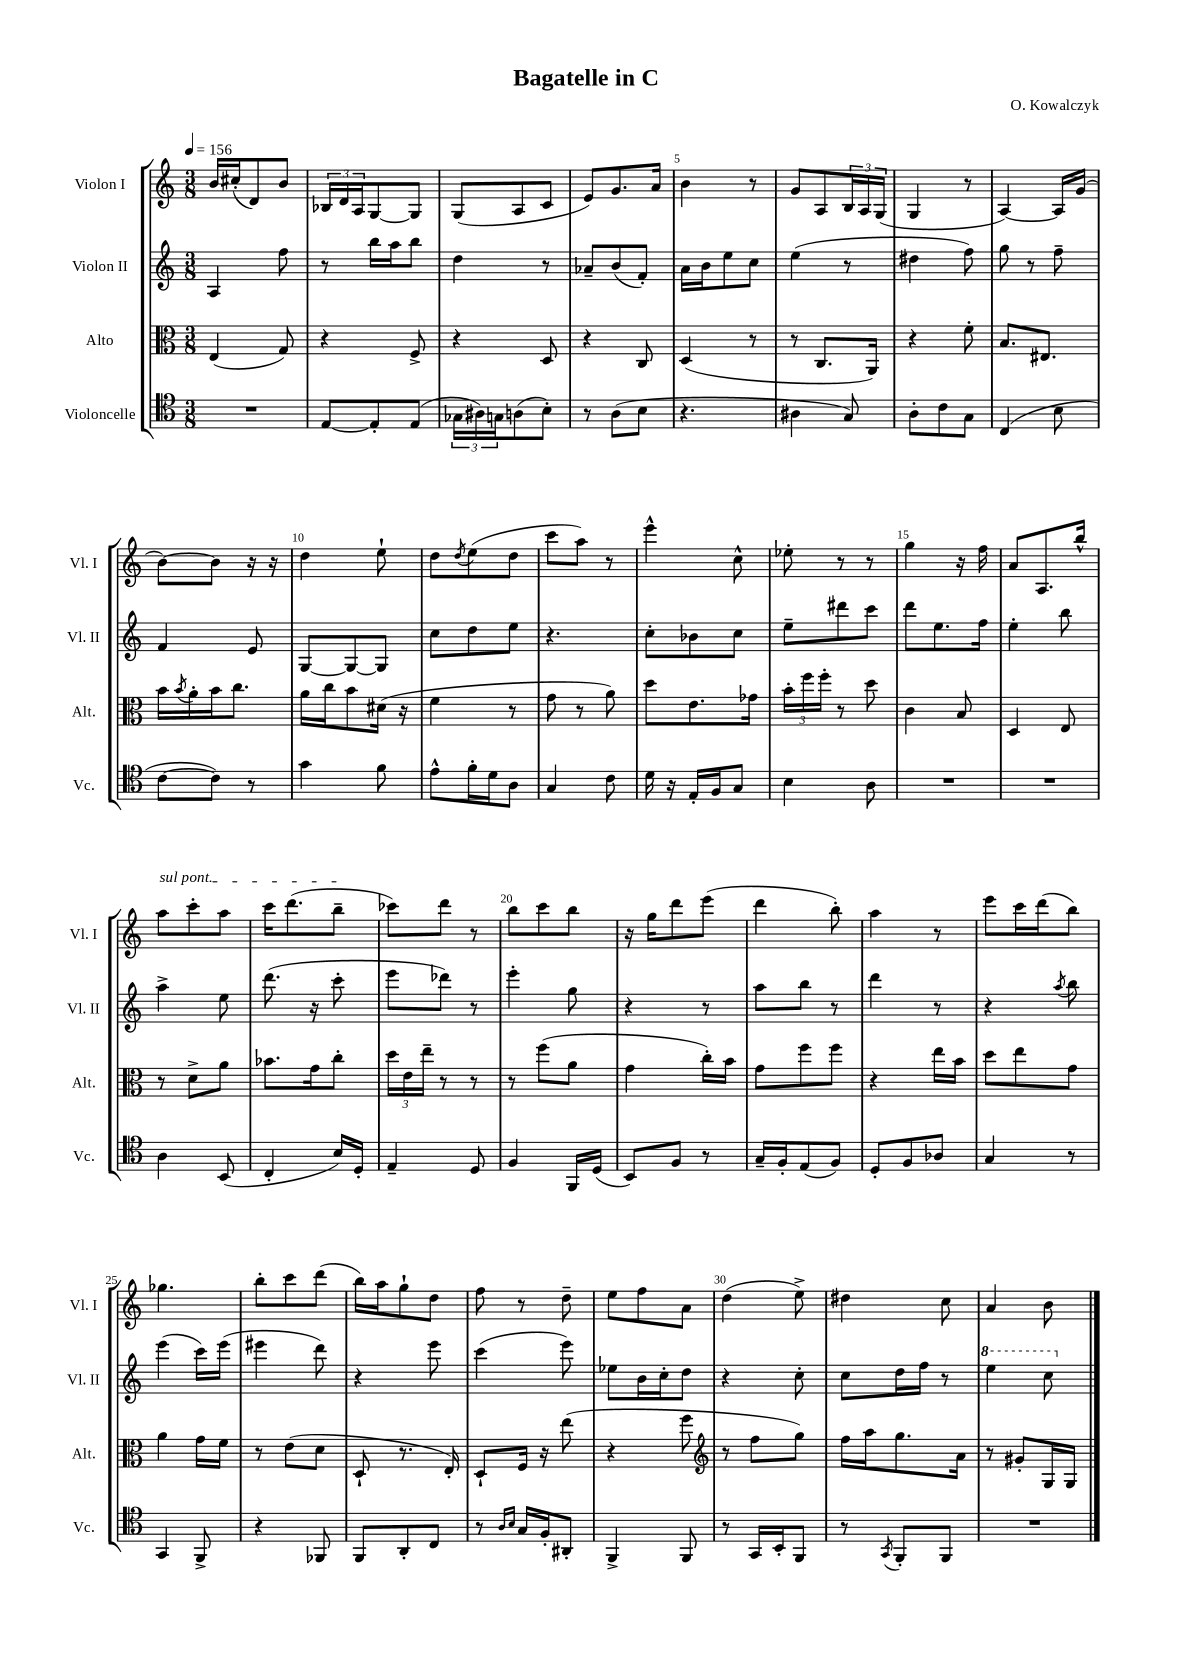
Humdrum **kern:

**kern	**kern	**kern	**kern
*staff4	*staff3	*staff2	*staff1
*clefC4	*clefC3	*clefG2	*clefG2
*k[]	*k[]	*k[]	*k[]
*M3/8	*M3/8	*M3/8	*M3/8
*MM156	*MM156	*MM156	*MM156
4.r	(4E	4A	16b
.	.	.	(16cc#'
.	.	.	8d)
.	8G)	8ff	8b
=	=	=	=
[8E	4r	8r	24B-
.	.	.	24d
.	.	.	24A
8E']	.	16bb	[8G
.	.	16aa	.
(8E	8F^	8bb	8G]
=	=	=	=
24G-	4r	4dd	(8G
24A#)	.	.	.
24G	.	.	.
(8A	.	.	8A
8B')	8D	8r	8c
=	=	=	=
8r	4r	8a-~	8e)
(8A	.	(8b	8.g
8B	8C	8f')	.
.	.	.	16a
=	=	=	=
4.r	(4D	16a	4b
.	.	16b	.
.	.	8ee	.
.	8r	8cc	8r
=	=	=	=
4A#	8r	(4ee	8g
.	8.C	.	8A
8G)	.	8r	24B
.	.	.	24A
.	16AA)	.	.
.	.	.	(24G
=	=	=	=
8A'	4r	4dd#	4G
8c	.	.	.
8G	8f'	8ff)	8r
=	=	=	=
(4C	8.B	8gg	[4A)
.	.	8r	.
.	8.E#	.	.
8B	.	8ff~	16A]
.	.	.	(16g
=	=	=	=
[8c	16b	4f	[8b)
.	8qb	.	.
.	16a'	.	.
8c])	16b	.	8b]
.	8.cc	.	.
8r	.	8e	16r
.	.	.	16r
=	=	=	=
4g	16a	[8G	4dd
.	16cc	.	.
.	8b	8G_	.
8f	(16d#	8G]	8ee`
.	16r	.	.
=	=	=	=
8e^^	4f	8cc	8dd
.	.	.	8qdd
16f'	.	8dd	(8ee
16d	.	.	.
8A	8r	8ee	8dd
=	=	=	=
4G	8g	4.r	8ccc
.	8r	.	8aa)
8c	8a)	.	8r
=	=	=	=
16d	8dd	8cc'	4eee^^
16r	.	.	.
16E'	8.e	8b-	.
16F	.	.	.
8G	.	8cc	8cc^^
.	16g-	.	.
=	=	=	=
4B	24b'	8ee~	8ee-'
.	24ff	.	.
.	24ff'	.	.
.	8r	8ddd#	8r
8A	8dd	8ccc	8r
=	=	=	=
4.r	4c	8ddd	4gg
.	.	8.ee	.
.	8B	.	16r
.	.	16ff	16ff
=	=	=	=
4.r	4D	4ee'	8a
.	.	.	8.A
.	8E	8bb	.
.	.	.	16bb^^
=	=	=	=
4A	8r	4aa^	8aa
.	8d^	.	8ccc'
(8BB	8a	8ee	8aa
=	=	=	=
4C'	8.b-	(8.ddd	16ccc
.	.	.	(8.ddd
.	16g	16r	.
16B)	8cc'	8ccc'	8bb~
16D'	.	.	.
=	=	=	=
4E~	24dd	8eee	8ccc-)
.	24e	.	.
.	24ee~	.	.
.	8r	8ddd-)	8ddd
8D	8r	8r	8r
=	=	=	=
4F	8r	4eee'	8bb
.	(8ff	.	8ccc
16FF	8a	8gg	8bb
(16D	.	.	.
=	=	=	=
8BB)	4g	4r	16r
.	.	.	16gg
8F	.	.	8ddd
8r	16cc')	8r	(8eee
.	16b	.	.
=	=	=	=
16G~	8g	8aa	4ddd
16F'	.	.	.
(8E	8ff	8bb	.
8F)	8ff	8r	8bb')
=	=	=	=
8D'	4r	4ddd	4aa
8F	.	.	.
8A-	16ee	8r	8r
.	16b	.	.
=	=	=	=
4G	8dd	4r	8eee
.	8ee	.	16ccc
.	.	.	(16ddd
.	.	8qaa	.
8r	8g	8bb	8bb)
=	=	=	=
4GG	4a	(4eee	4.gg-
8FF^	16g	16ccc)	.
.	16f	(16eee	.
=	=	=	=
4r	8r	4eee#	8bb'
.	(8e	.	8ccc
8FF-	8d	8ddd)	(8ddd
=	=	=	=
8FF	8D`	4r	16bb)
.	.	.	16aa
8AA'	8.r	.	8gg`
8C	.	8eee	8dd
.	16E')	.	.
=	=	=	=
8r	8D`	(4ccc	8ff
16qqA	.	.	.
16qqB	.	.	.
16G	16F	.	8r
16F'	16r	.	.
8AA#'	(8ee	8eee)	8dd~
=	=	=	=
4FF^	4r	8ee-	8ee
.	.	16b	8ff
.	.	16cc'	.
8FF	8ff	8dd	8a
=	=	=	=
*	*clefG2	*	*
8r	8r	4r	(4dd
16GG	8ff	.	.
16BB'	.	.	.
8FF	8gg)	8cc'	8ee^)
=	=	=	=
8r	16ff	8cc	4dd#
.	16aa	.	.
8qGG	.	.	.
8FF'	8.gg	16dd	.
.	.	16ff	.
8FF	.	8r	8cc
.	16a	.	.
=	=	=	=
4.r	8r	4eee	4a
.	8g#'	.	.
.	16G	8ccc	8b
.	16G	.	.
==	==	==	==
*-	*-	*-	*-
